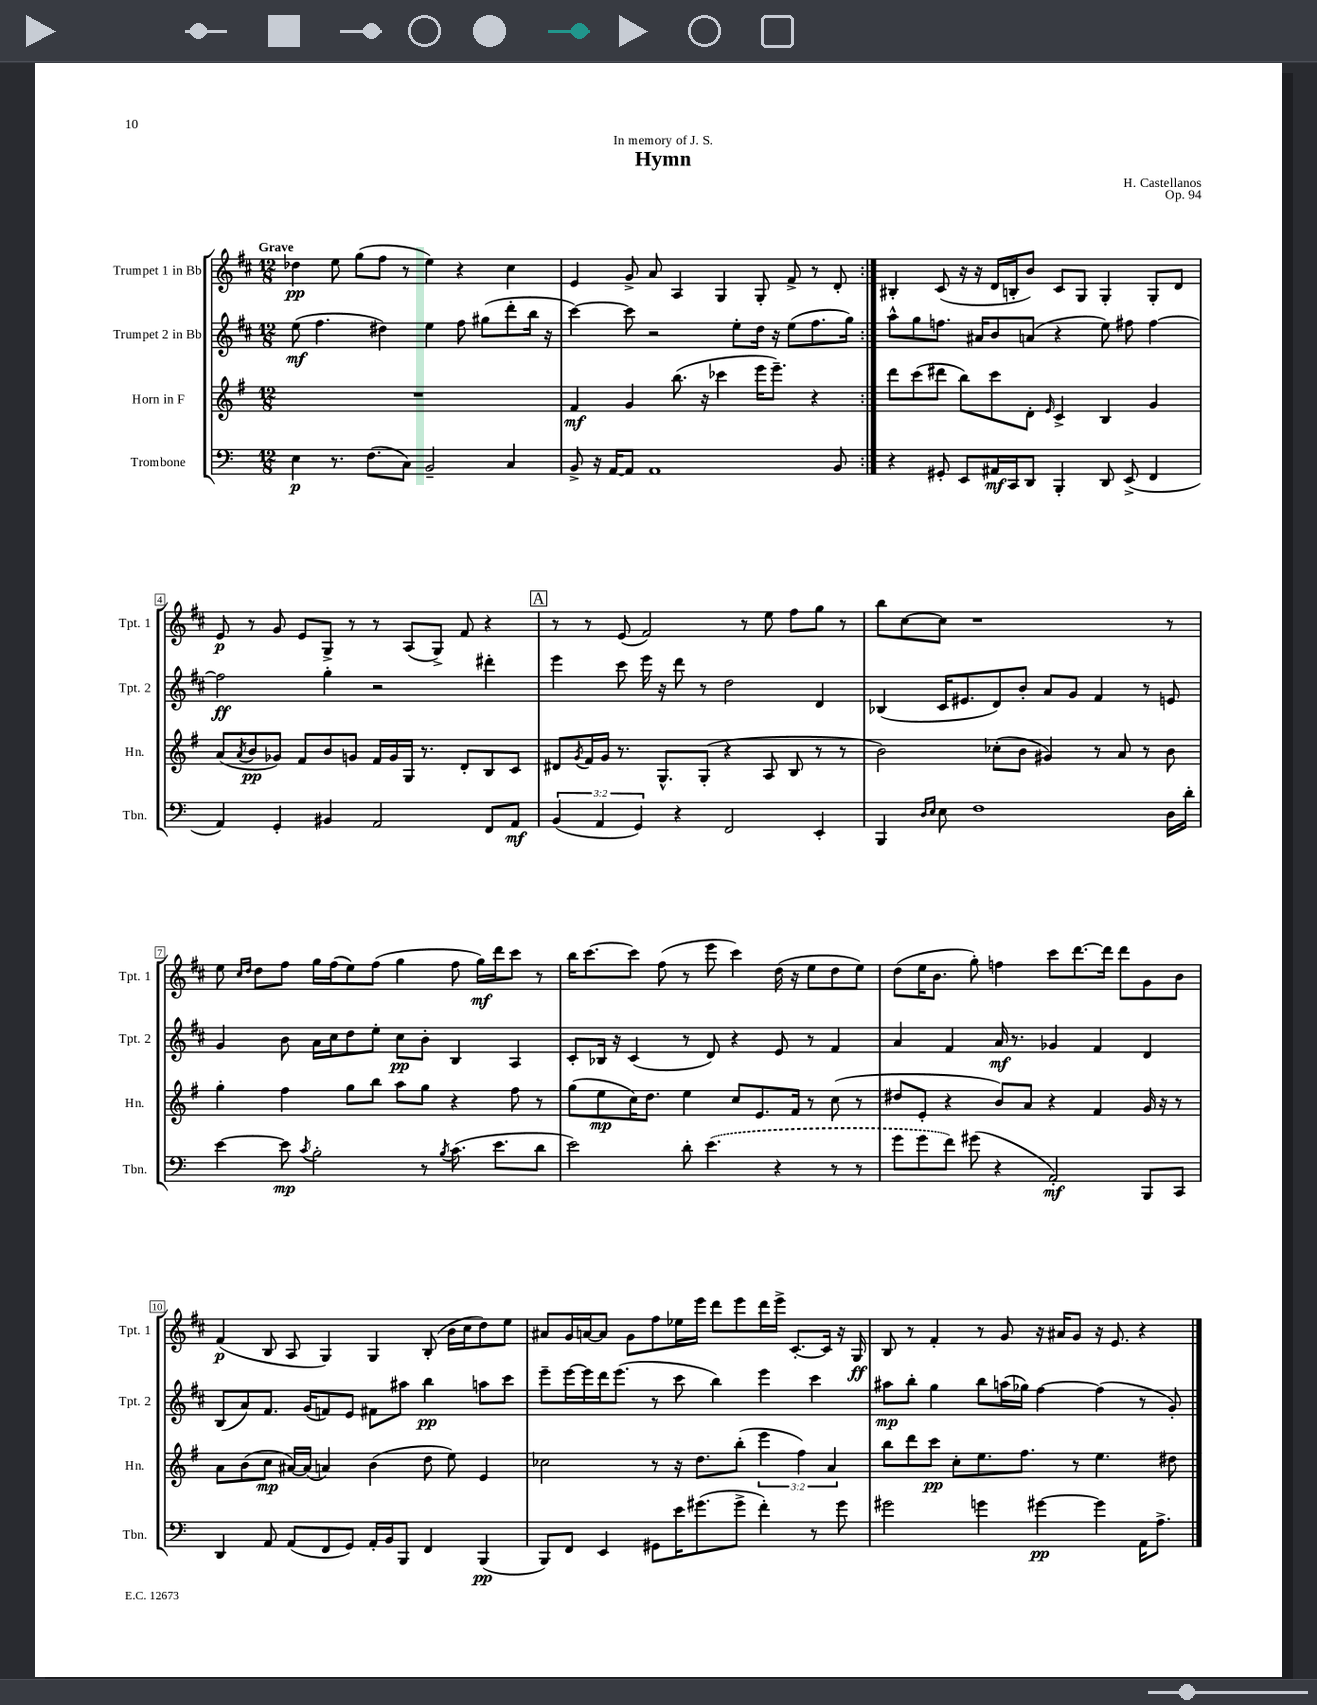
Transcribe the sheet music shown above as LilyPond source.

\header { title = "Hymn" composer = "H. Castellanos" dedication = "In memory of J. S." opus = "Op. 94" }
<<
\new StaffGroup <<
\new Staff = "s0" \with { instrumentName = "Trumpet 1 in Bb" shortInstrumentName = "Tpt. 1" } {
    \clef treble \key d \major \numericTimeSignature \time 12/8 \tempo "Grave"
    \repeat volta 2 { des''4\pp e''8 g''8( fis''8 r8 e''4) r4 cis''4 |
    e'4 g'8-> a'8 a4 g4 g8-. fis'8-> r8 d'8-. | }
    bis4-. cis'8( r16 r16 d'16 b16-. b'8) cis'8 g8 g4-. g8-. d'8 |
    e'8\p r8 g'8 e'8 g8-> r8 r8 a8( g8->) fis'8 r4 |
    \mark \markup { \box "A" } r8 r8 e'8( fis'2) r8 e''8 fis''8 g''8 r8 |
    b''8 cis''8~ cis''8 r1 r8 |
    e''8 \grace { cis''16 d''16 } d''8 fis''8 g''16 fis''16( e''8) fis''8( g''4 fis''8 g''16\mf) d'''16 cis'''8 r8 |
    b''16 cis'''8.~ cis'''8 fis''8( r8 e'''8 cis'''4) d''16( r16 e''8 d''8 e''8) |
    d''8( e''16 b'8. g''8-.) f''4 cis'''8 d'''8.~ d'''16 d'''8 g'8 b'8 |
    fis'4\p( b8 a8 g4) g4 b8-.( b'16 cis''16 d''8) e''8 |
    ais'8 g'16 a'16~ a'8 g'8 fis''8 ees''16 e'''16 d'''8 e'''8 d'''16 e'''16-> cis'8.~-. cis'16 r16 g16\ff |
    b8 r8 fis'4-. r8 g'8 r16 ais'16 g'8 r16 e'8. r4 \bar "|." |
}
\new Staff = "s1" \with { instrumentName = "Trumpet 2 in Bb" shortInstrumentName = "Tpt. 2" } {
    \clef treble \key d \major \numericTimeSignature \time 12/8
    \repeat volta 2 { e''8\mf( fis''4. dis''4) e''4 fis''8 gis''8( d'''8-. b''16 r16 |
    cis'''4~) cis'''8 r2 e''8-. d''16 r16 e''8( fis''8. g''16) | }
    a''8-^ g''8 f''8. ais'16 b'8 a'8( r4 e''8) fis''8 fis''4~ |
    fis''2\ff g''4-. r2 dis'''4-. |
    \mark \markup { \box "A" } e'''4 cis'''8 e'''16 r16 d'''8 r8 d''2 d'4 |
    bes4( cis'16 eis'8. d'8) b'8-. a'8 g'8 fis'4 r8 e'8 |
    g'4 b'8 a'16 cis''16 d''8 e''8-. cis''8\pp b'8-. b4 a4 |
    cis'8-. bes16 r16 cis'4( r8 d'8) r4 e'8 r8 fis'4 |
    a'4 fis'4 a'16\mf r8. ges'4 fis'4 d'4 |
    b8( a'8) fis'8. g'16( f'8) e'8 fis'8 ais''8 b''4\pp a''8 cis'''8 |
    e'''8-- e'''16~ e'''16 d'''16 e'''8.( r8 cis'''8 b''4) e'''4 cis'''4 |
    ais''8\mp b''8-. g''4 b''8 a''16( ges''16) fis''4~ fis''4( r8 g'8-.) \bar "|." |
}
\new Staff = "s2" \with { instrumentName = "Horn in F" shortInstrumentName = "Hn." } {
    \clef treble \key g \major \numericTimeSignature \time 12/8 \override Staff.TupletNumber.text = #tuplet-number::calc-fraction-text
    \repeat volta 2 { R1. |
    fis'4\mf g'4 b''8.( r16 ces'''4 e'''16 e'''8.--) r4 | }
    d'''8 c'''8( dis'''8 b''8) c'''8 d'8-. \grace { e'16 } c'4-> b4 g'4 |
    a'8( \acciaccatura { a'8 } b'8\pp ges'8) fis'8 b'8 g'8 fis'16 g'16 g16 r8. d'8-. b8 c'8 |
    \mark \markup { \box "A" } dis'8 \acciaccatura { g'8 } fis'16 g'16 r8. g8.-^ g8-.( r4 a8 b8 r8 r8 |
    b'2) ces''8-.( b'8 gis'4) r8 a'8 r8 b'8 |
    g''4-. fis''4 g''8 b''8 a''8 g''8 r4 fis''8 r8 |
    g''8( e''8\mp c''16) d''8. e''4 c''8 e'8. fis'16 r8 c''8( r8 |
    dis''8 e'8-. r4 b'8) a'8 r4 fis'4 g'16 r16 r8 |
    a'8 b'8( c''8\mp ais'16~) ais'16( a'4) b'4( d''8 e''8) e'4 |
    ces''2 r8 r16 d''8. b''8-.( \tuplet 3/2 { e'''4 fis''4) a'4 } |
    b''8 d'''8 c'''8\pp c''8-. e''8. fis''8. r8 e''4. dis''8 \bar "|." |
}
\new Staff = "s3" \with { instrumentName = "Trombone" shortInstrumentName = "Tbn." } {
    \clef bass \key c \major \numericTimeSignature \time 12/8 \override Staff.TupletNumber.text = #tuplet-number::calc-fraction-text
    \repeat volta 2 { e4\p r8. f8.( c8) b,2-- c4 |
    b,8-> r16 a,16~ a,8 a,1 b,8 | }
    r4 gis,8-. e,8 ais,16\mf c,16 d,8 b,,4-. d,8 e,8->( f,4 |
    a,4) g,4-. bis,4 a,2 f,8 a,8\mf |
    \mark \markup { \box "A" } \tuplet 3/2 { b,4( a,4 g,4) } r4 f,2 e,4-. |
    b,,4 \grace { d16 e16 } e8 f1 d16 d'16-. |
    e'4~ e'8\mp \acciaccatura { c'8 } b2-. r8 \acciaccatura { b8 } c'8.( e'8. d'8 |
    e'2) d'8-. \once \slurDashed e'4.( r4 r8 r8 |
    g'8 g'8 f'8) gis'8( r4 a,2-.\mf) b,,8 c,8 |
    d,4 a,8 a,8( f,8 g,8) a,16-. b,16 b,,8 f,4 b,,4\pp( |
    b,,8) f,8 e,4 gis,8 e'16 gis'8.( gis'8-> f'4-.) r8 gis'8 |
    gis'2 g'4 gis'4~\pp gis'4 a,16 a8.-> \bar "|." |
}
>>
>>
\layout { \context { \Score \override BarNumber.stencil = #(make-stencil-boxer 0.1 0.3 ly:text-interface::print) } }
